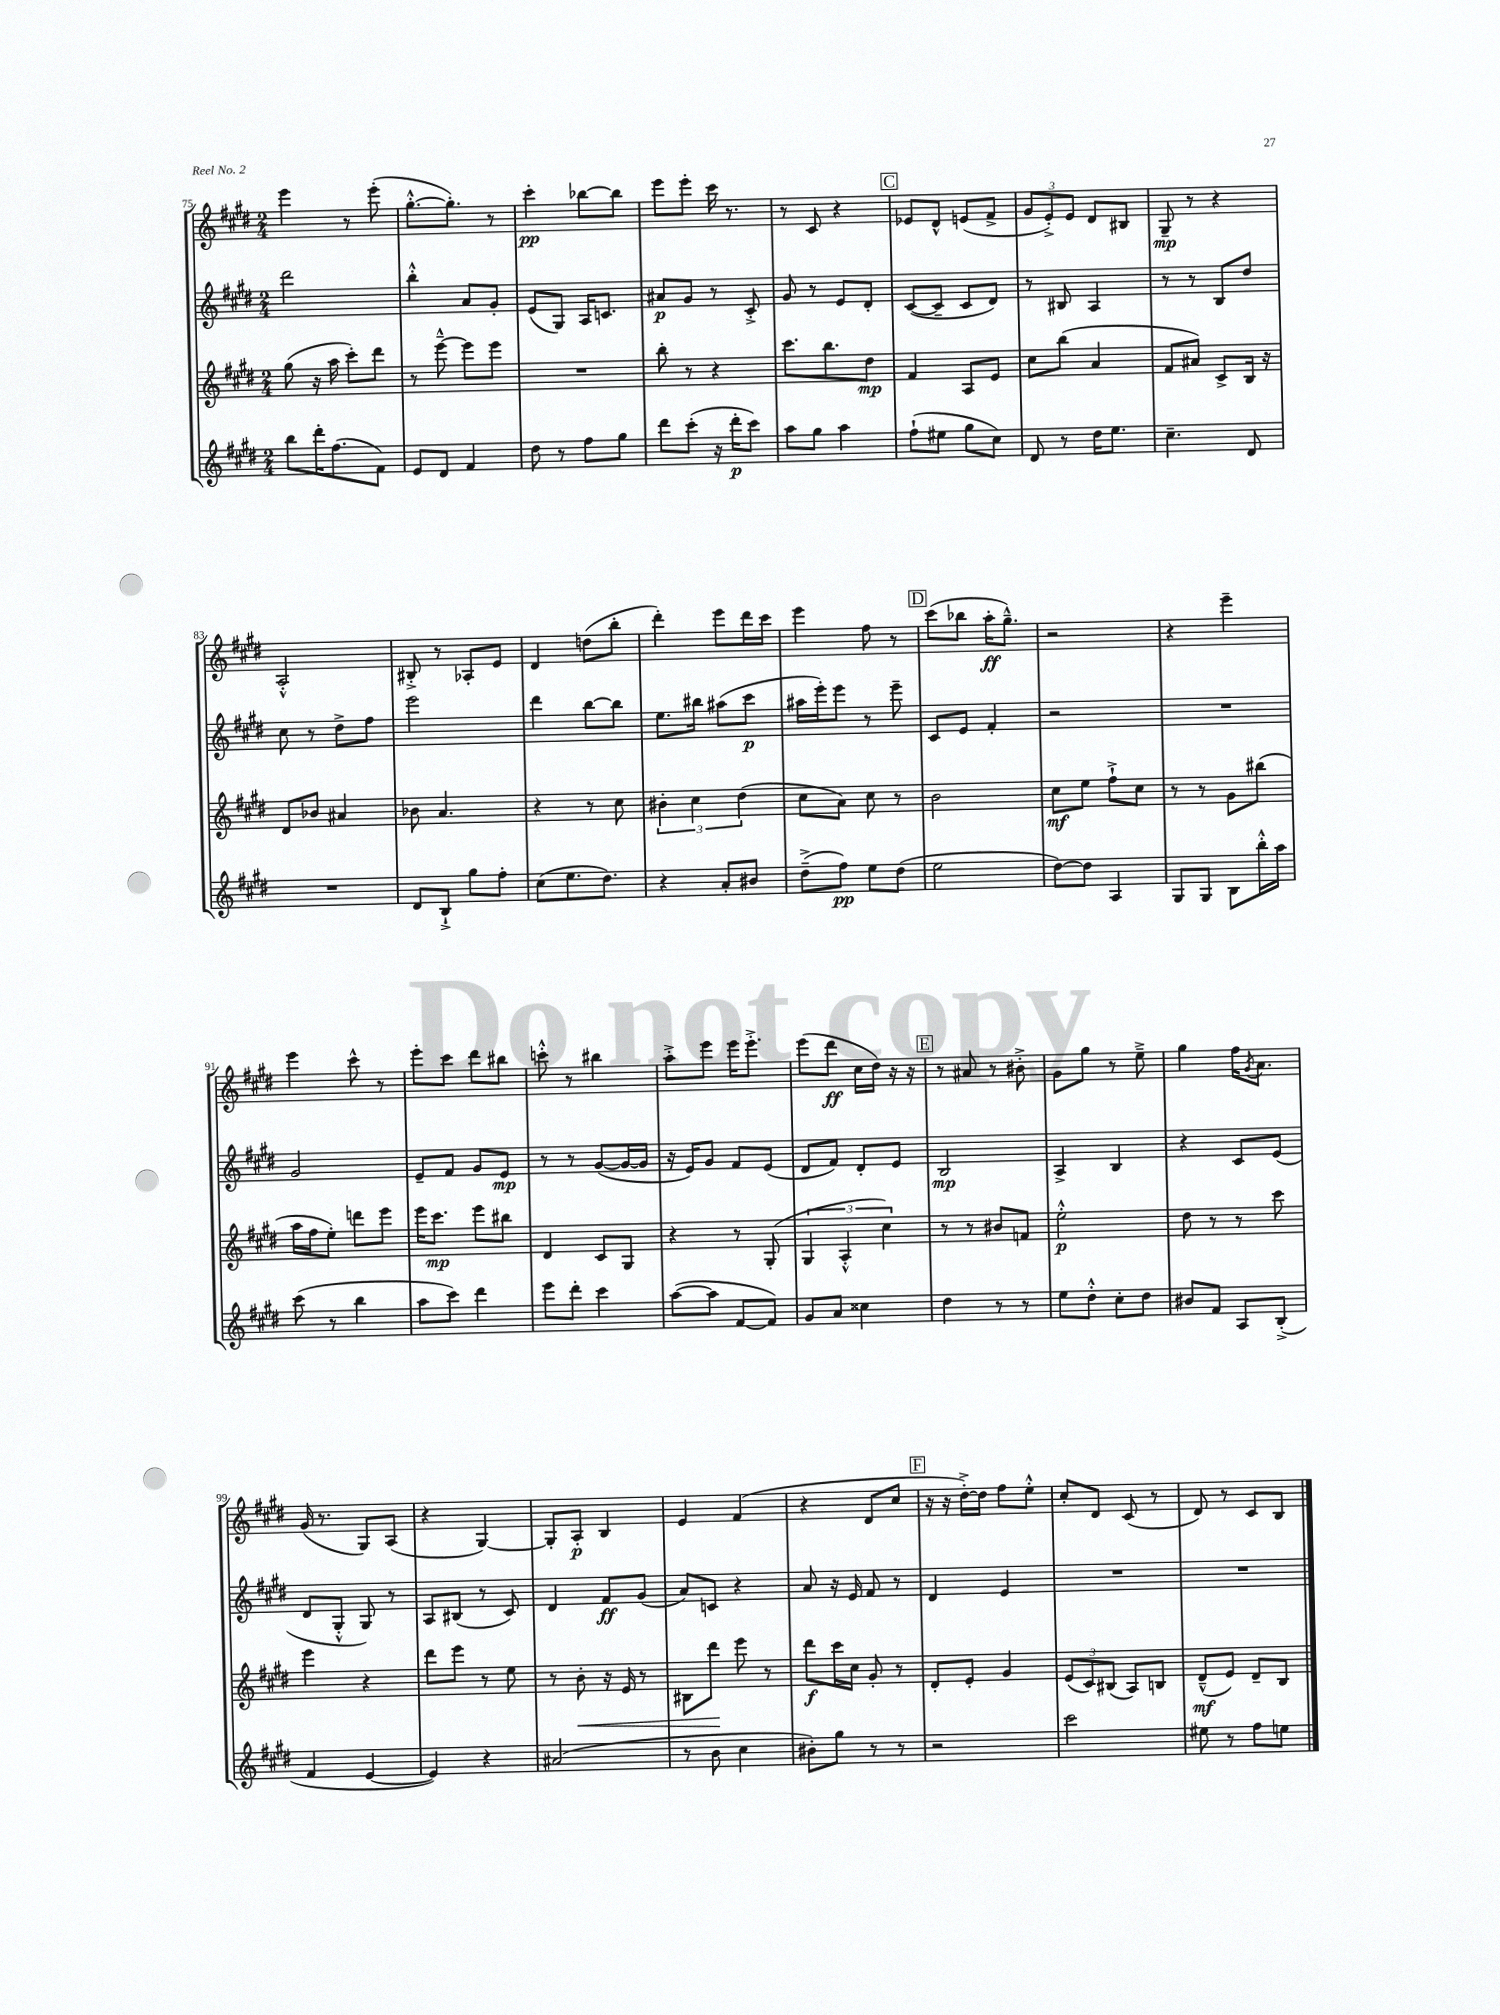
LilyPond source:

<<
\new StaffGroup <<
\new Staff = "s0" {
    \clef treble \key e \major \numericTimeSignature \time 2/4
    e'''4 r8 e'''8-.( |
    gis''8.~-.-^ gis''8.-.) r8 |
    cis'''4-.\pp bes''8~ bes''8 |
    e'''8 e'''8-. cis'''16 r8. |
    r8 cis'8 r4 |
    \mark \markup { \box "C" } ees'8 dis'8-^ e'8( fis'8-> |
    \tuplet 3/2 { gis'8 e'8-.->) e'8 } dis'8 bis8 |
    gis8--\mp r8 r4 |
    a2-.-^ |
    bis8-.-> r8 aes8-. e'8 |
    dis'4 d''8( b''8-. |
    dis'''4-.) e'''8 dis'''16 cis'''16 |
    e'''4 fis''8 r8 |
    \mark \markup { \box "D" } cis'''8( bes''8 a''16-.\ff gis''8.---^) |
    r2 |
    r4 e'''4-- |
    e'''4 cis'''8-^ r8 |
    e'''8-. cis'''8 dis'''8 bis''8 |
    c'''8-.-^ r8 bis''4 |
    a''8-.-> e'''8 e'''16 e'''8.-.-> |
    e'''8( dis'''8\ff cis''16 dis''16) r16 r16 |
    \mark \markup { \box "E" } r8 ais'8 r8 bis'8-.-> |
    gis'8 gis''8 r8 e''8---> |
    gis''4 fis''16 \acciaccatura { gis'8 } a'8. |
    gis'16( r8. gis8) a8( |
    r4 gis4~) |
    gis8-. a8-.\p b4 |
    e'4 fis'4( |
    r4 dis'8 cis''8 |
    \mark \markup { \box "F" } r16 r16 dis''16~-.->) dis''16 fis''8 e''8-.-^ |
    cis''8-. dis'8 cis'8( r8 |
    dis'8) r8 cis'8 b8 \bar "|." |
}
\new Staff = "s1" {
    \clef treble \key e \major \numericTimeSignature \time 2/4
    dis'''2 |
    b''4-.-^ a'8 gis'8-. |
    e'8( gis8) a16 c'8. |
    ais'8\p gis'8 r8 cis'8-.-> |
    gis'8 r8 e'8 dis'8-. |
    \mark \markup { \box "C" } cis'8~( cis'8-- cis'8 dis'8) |
    r8 bis8 a4 |
    r8 r8 b8 dis''8 |
    cis''8 r8 dis''8-> fis''8 |
    e'''2 |
    dis'''4 b''8~ b''8 |
    e''8. bis''16 ais''8( cis'''8\p |
    ais''16 e'''16-.) e'''8 r8 e'''8-- |
    \mark \markup { \box "D" } cis'8 e'8 fis'4-. |
    r2 |
    R2 |
    gis'2 |
    e'8-- fis'8 gis'8 e'8\mp |
    r8 r8 gis'8~( gis'16~ gis'16 |
    r16 e'16) gis'8 fis'8 e'8( |
    dis'8 fis'8) dis'8-. e'8 |
    \mark \markup { \box "E" } b2\mp |
    a4-> b4 |
    r4 cis'8 e'8( |
    dis'8 gis8-.-^ gis8) r8 |
    a8 bis8( r8 cis'8) |
    dis'4 fis'8\ff gis'8( |
    a'8) c'8 r4 |
    a'8 r16 e'16 fis'8 r8 |
    \mark \markup { \box "F" } dis'4 e'4 |
    R2 |
    R2 \bar "|." |
}
\new Staff = "s2" {
    \clef treble \key e \major \numericTimeSignature \time 2/4
    gis''8( r16 a''16 cis'''8-.) dis'''8 |
    r8 e'''8~---^ e'''8 e'''8 |
    R2 |
    b''8-. r8 r4 |
    cis'''8. b''8. dis''8\mp |
    \mark \markup { \box "C" } fis'4 a8 e'8 |
    cis''8 b''8( a'4 |
    fis'8 ais'8) cis'8-> b16 r16 |
    dis'8 bes'8 ais'4 |
    bes'8 a'4. |
    r4 r8 cis''8 |
    \tuplet 3/2 { bis'4-. cis''4 dis''4( } |
    cis''8 a'8) cis''8 r8 |
    \mark \markup { \box "D" } b'2 |
    cis''8\mf e''8 fis''8-!-> cis''8 |
    r8 r8 gis'8 bis''8( |
    a''16 fis''16 e''8-.) d'''8 e'''8 |
    e'''16 cis'''8.\mp e'''8 bis''8 |
    dis'4 cis'8 gis8 |
    r4 r8 gis8-.( |
    \tuplet 3/2 { gis4 a4-.-^ cis''4) } |
    \mark \markup { \box "E" } r8 r8 bis'8 f'8 |
    e''2-.-^\p |
    dis''8 r8 r8 cis'''8 |
    e'''4 r4 |
    dis'''8 e'''8 r8 e''8 |
    r8 b'8-.\< r16 e'16 r8 |
    bis8 dis'''8\! e'''8 r8 |
    dis'''8\f cis'''16 cis''16 gis'8-. r8 |
    \mark \markup { \box "F" } dis'8-. e'8-. gis'4 |
    \tuplet 3/2 { e'8( cis'8) bis8( } a8) b8 |
    dis'8---^\mf( e'8) dis'8-- b8 \bar "|." |
}
\new Staff = "s3" {
    \clef treble \key e \major \numericTimeSignature \time 2/4
    b''8 dis'''16-. fis''8.( fis'8) |
    e'8 dis'8 fis'4 |
    dis''8 r8 fis''8 gis''8 |
    dis'''8 cis'''8-.( r16 dis'''16-.\p cis'''8) |
    a''8 gis''8 a''4 |
    \mark \markup { \box "C" } fis''8-!( eis''8 gis''8 cis''8) |
    dis'8 r8 dis''16 e''8. |
    cis''4.-- dis'8 |
    R2 |
    dis'8 b8-!-> gis''8 fis''8-. |
    cis''8( e''8. dis''8.) |
    r4 a'8-. bis'8 |
    dis''8--->( fis''8\pp) e''8 dis''8( |
    \mark \markup { \box "D" } e''2 |
    dis''8~) dis''8 a4 |
    gis8 gis8 b8 b''16-.-^ a''16 |
    cis'''8( r8 b''4 |
    a''8 cis'''8) dis'''4 |
    e'''8 dis'''8-. cis'''4 |
    a''8~( a''8 fis'8~ fis'8) |
    gis'8 a'8 cisis''4 |
    \mark \markup { \box "E" } dis''4 r8 r8 |
    e''8 dis''8-.-^ cis''8-. dis''8 |
    bis'8 fis'8 a8 b8-.->( |
    fis'4 e'4~ |
    e'4) r4 |
    ais'2( |
    r8 b'8 cis''4 |
    bis'8-.) gis''8 r8 r8 |
    \mark \markup { \box "F" } r2 |
    cis'''2 |
    eis''8 r8 fis''8 e''8 \bar "|." |
}
>>
>>
\layout { \context { \Score currentBarNumber = #75 } }
